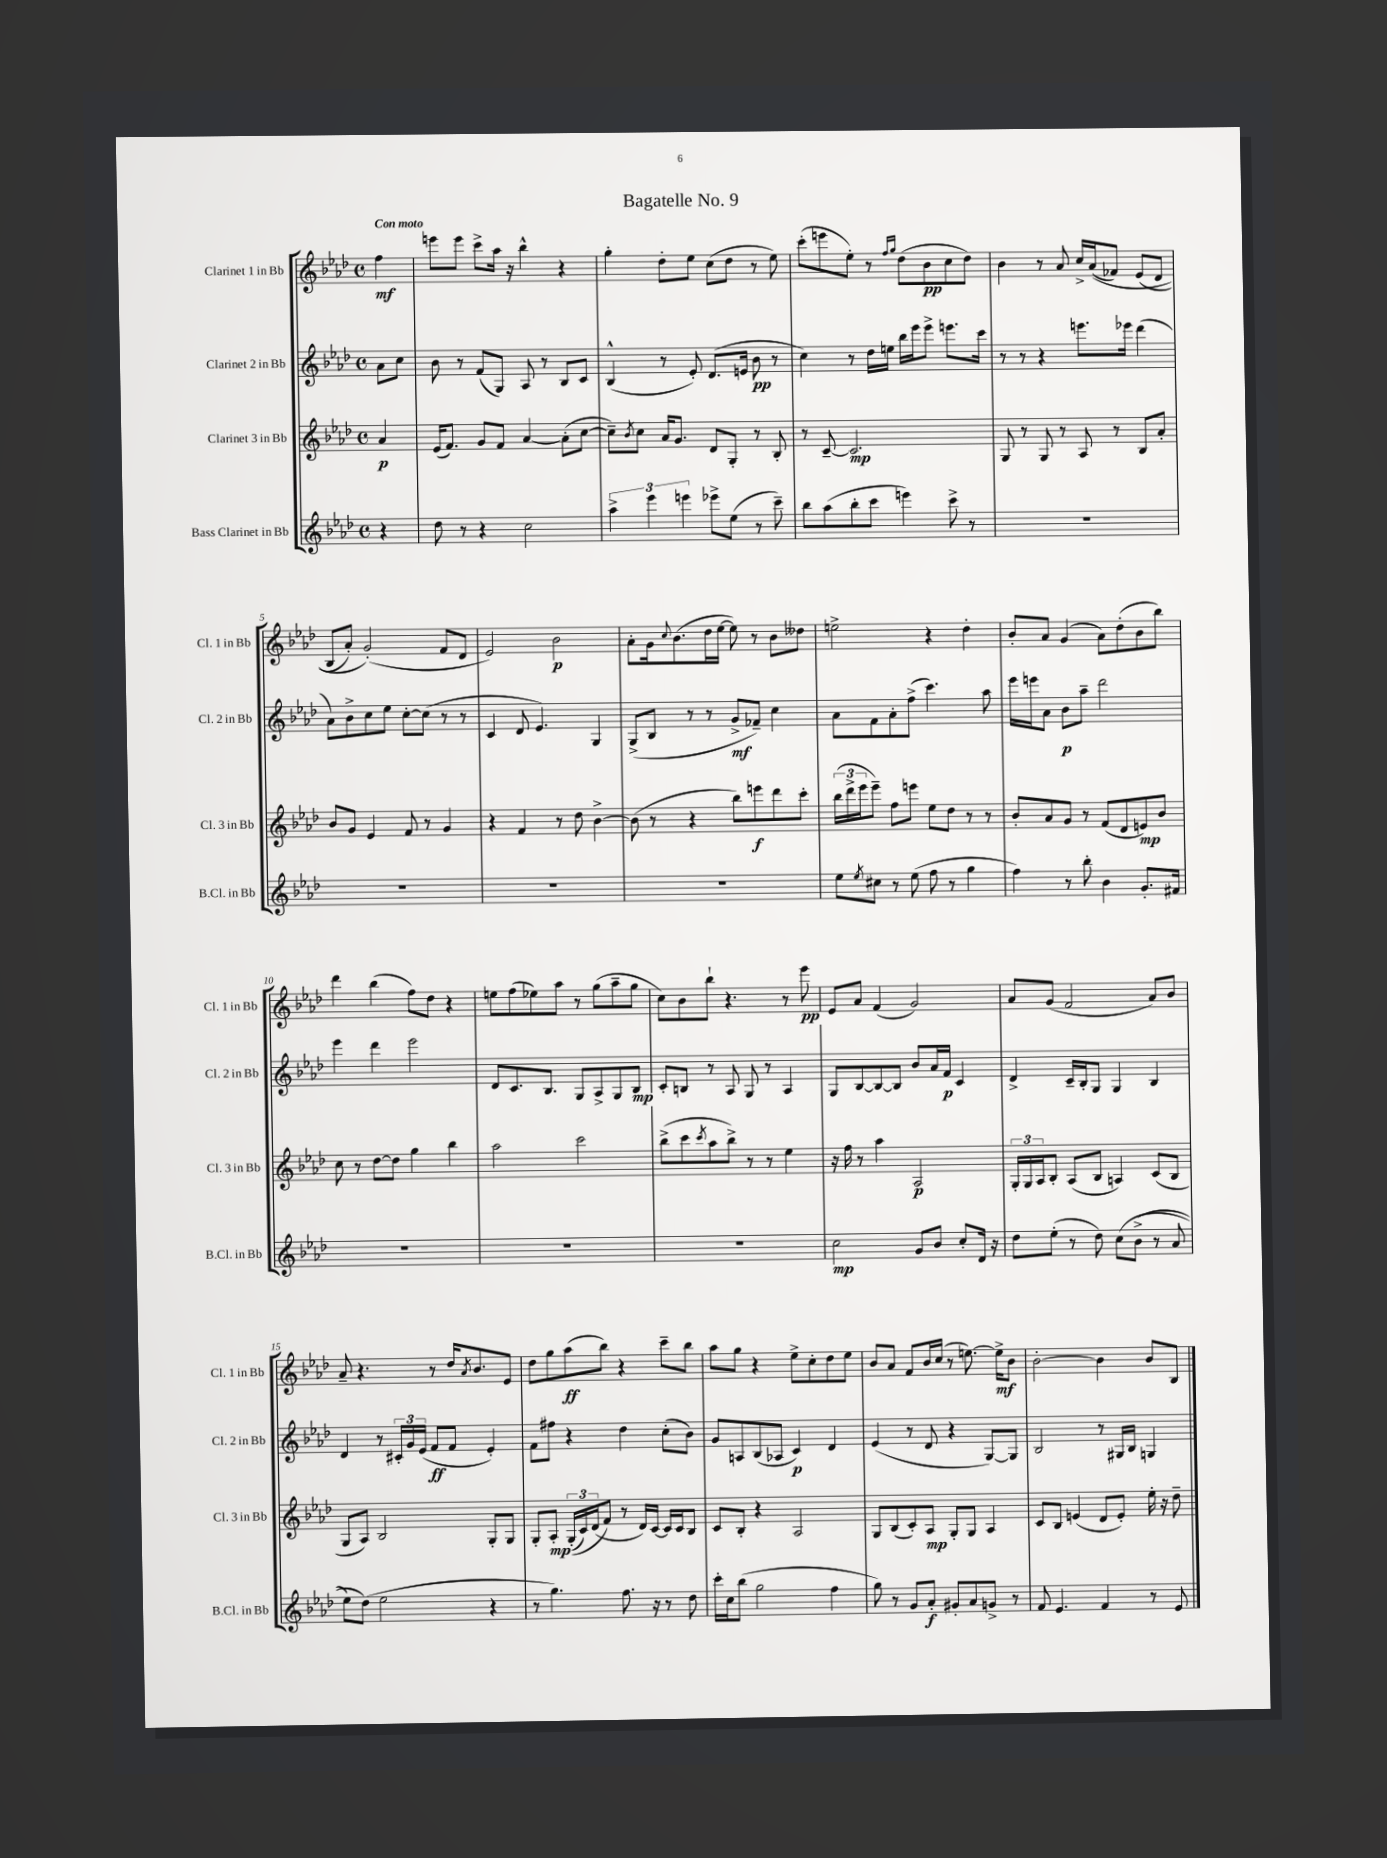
\header { title = "Bagatelle No. 9" }
<<
\new StaffGroup <<
\new Staff = "s0" \with { instrumentName = "Clarinet 1 in Bb" shortInstrumentName = "Cl. 1 in Bb" } {
    \clef treble \key aes \major \defaultTimeSignature \time 4/4 \partial 4 \tempo "Con moto"
    f''4\mf |
    e'''8 e'''8 c'''8-> aes''16 r16 bes''4-^ r4 |
    g''4-. des''8-. ees''8 c''8( des''8 r8 ees''8) |
    c'''8-.( e'''8 ees''8-.) r8 \grace { f''16 g''16 } des''8( bes'8\pp c''8 des''8) |
    bes'4 r8 aes'8 c''16-> aes'16(\( fes'8) ees'8( des'8 |
    bes8 aes'8-.) g'2-.(\) f'8 des'8 |
    ees'2) bes'2\p |
    aes'8-. g'16 \appoggiatura { c''8 } bes'8.( des''16 ees''16~ ees''8) r8 bes'8 deses''8 |
    e''2-> r4 des''4-. |
    bes'8-. aes'8 g'4( aes'8) des''8-.( bes'8 bes''8) |
    des'''4 bes''4( f''8) des''8 r4 |
    e''8 f''8( ees''8) aes''8 r8 g''8( aes''8-- g''8 |
    c''8) bes'8 bes''8-! r4. r8 ees'''8\pp |
    ees'8 aes'8 f'4( g'2) |
    aes'8 g'8( f'2 aes'8) bes'8 |
    aes'8-- r4. r8 des''16 \acciaccatura { aes'8 } bes'8. ees'8 |
    des''8 g''8 aes''8\ff( bes''8) r4 c'''8-- bes''8 |
    aes''8 g''8 r4 ees''8-> c''8-. des''8 ees''8 |
    bes'8 aes'8 f'8 bes'16 c''16( r8 e''8.~) e''16->\mf bes'8 |
    bes'2~-. bes'4 bes'8 bes8 \bar "|." |
}
\new Staff = "s1" \with { instrumentName = "Clarinet 2 in Bb" shortInstrumentName = "Cl. 2 in Bb" } {
    \clef treble \key aes \major \defaultTimeSignature \time 4/4 \partial 4
    aes'8 c''8 |
    bes'8 r8 f'8( g8) aes8 r8 bes8 c'8 |
    bes4-^( r8 ees'8-.) des'8.( e'16 bes'8\pp r8 |
    c''4) r8 des''16 e''16 bes''16 ees'''16 ees'''8-> e'''8. c'''16 |
    r8 r8 r4 e'''8. ees'''16 des'''4( |
    aes'8) bes'8-> c''8 ees''8 c''8~-. c''8( r8 r8 |
    c'4 des'8 ees'4.) g4 |
    g8->( bes8 r8 r8 g'8->\mf fes'8--) c''4 |
    aes'8 f'8 aes'8-. f''8->( c'''4.) aes''8 |
    ees'''16 e'''16 aes'8 bes'8\p aes''8-- des'''2 |
    ees'''4 des'''4 ees'''2 |
    des'8 c'8. bes8. g8 aes8-> g8 bes8\mp |
    c'8-. b8 r8 aes8 g8 r8 aes4 |
    g8 bes8~ bes8~ bes8 bes'8 aes'16 f'16\p c'4 |
    des'4-> c'16-- bes16-. g8 g4 bes4 |
    des'4 r8 \tuplet 3/2 { cis'16-. g'16 ees'16( } f'8\ff f'8 ees'4-.) |
    f'8 fis''8 r4 des''4 c''8-.( bes'8) |
    g'8 a8 bes8( aes8 c'4\p) des'4 |
    ees'4( r8 des'8 r4 g8~) g8 |
    bes2 r8 gis16 bes16 g4 \bar "|." |
}
\new Staff = "s2" \with { instrumentName = "Clarinet 3 in Bb" shortInstrumentName = "Cl. 3 in Bb" } {
    \clef treble \key aes \major \defaultTimeSignature \time 4/4 \partial 4
    aes'4\p |
    ees'16( f'8.) g'8 f'8 aes'4~ aes'8-.( c''8~ |
    c''8--) \acciaccatura { bes'8 } c''8 aes'16 g'8. des'8 g8-. r8 bes8-. |
    r8 c'8~-- c'2.\mp |
    g8 r8 g8 r8 aes8 r8 bes8 aes'8-. |
    bes'8 g'8 ees'4 f'8 r8 g'4 |
    r4 f'4 r8 des''8 bes'4~-> |
    bes'8( r8 r4 bes''8) e'''8\f des'''8 c'''8-. |
    \tuplet 3/2 { bes''16( des'''16-> ees'''16 } ees'''8--) f''8 e'''8 ees''8 des''8 r8 r8 |
    bes'8-. aes'8 g'8 r8 f'8( des'8 e'8\mp) bes'8 |
    c''8 r8 des''8~ des''8 g''4 bes''4 |
    aes''2 c'''2 |
    bes''8->( c'''8 \acciaccatura { c'''8 } aes''8 bes''8->) r8 r8 ees''4 |
    r16 f''16 r8 aes''4 aes2\p |
    \tuplet 3/2 { g16-. g16 aes16 } bes8-. aes8( bes8 a4) c'8( bes8 |
    g8 aes8) bes2 g8-. g8 |
    g8-. aes8-.\mp \tuplet 3/2 { g16-.(\( c'16) des'16( } f'8\) r8 des'16) c'16~ c'16 c'16 bes8 |
    c'8 bes8-. r4 aes2 |
    g8 bes8( c'8-.) aes8\mp g8-. g8 aes4 |
    c'8 bes8 e'4( des'8 e'8-.) ees''16-. r16 des''8-- \bar "|." |
}
\new Staff = "s3" \with { instrumentName = "Bass Clarinet in Bb" shortInstrumentName = "B.Cl. in Bb" } {
    \clef treble \key aes \major \defaultTimeSignature \time 4/4 \partial 4
    r4 |
    des''8 r8 r4 c''2 |
    \tuplet 3/2 { aes''4-> ees'''4 e'''4 } ees'''8-> ees''8( r8 c'''8--) |
    bes''8 aes''8( bes''8-. c'''8 e'''4) c'''8-> r8 |
    R1 |
    R1 |
    R1 |
    R1 |
    ees''8 \acciaccatura { ees''8 } cis''8 r8 ees''8( f''8 r8 g''4 |
    f''4) r8 bes''8-. bes'4 g'8.-. fis'16 |
    R1 |
    R1 |
    R1 |
    c''2\mp g'8 bes'8 c''8-. des'16 r16 |
    des''8 ees''8-.( r8 des''8) c''8\( bes'8->( r8 aes'8 |
    ees''8) des''8(\) ees''2 r4 |
    r8 g''4.) f''8. r16 r8 des''8 |
    c'''16-. c''16 bes''8( g''2 f''4 |
    g''8) r8 g'8 aes'8-.\f gis'8-. aes'8 g'8-> r8 |
    f'8 ees'4. f'4 r8 ees'8 \bar "|." |
}
>>
>>
